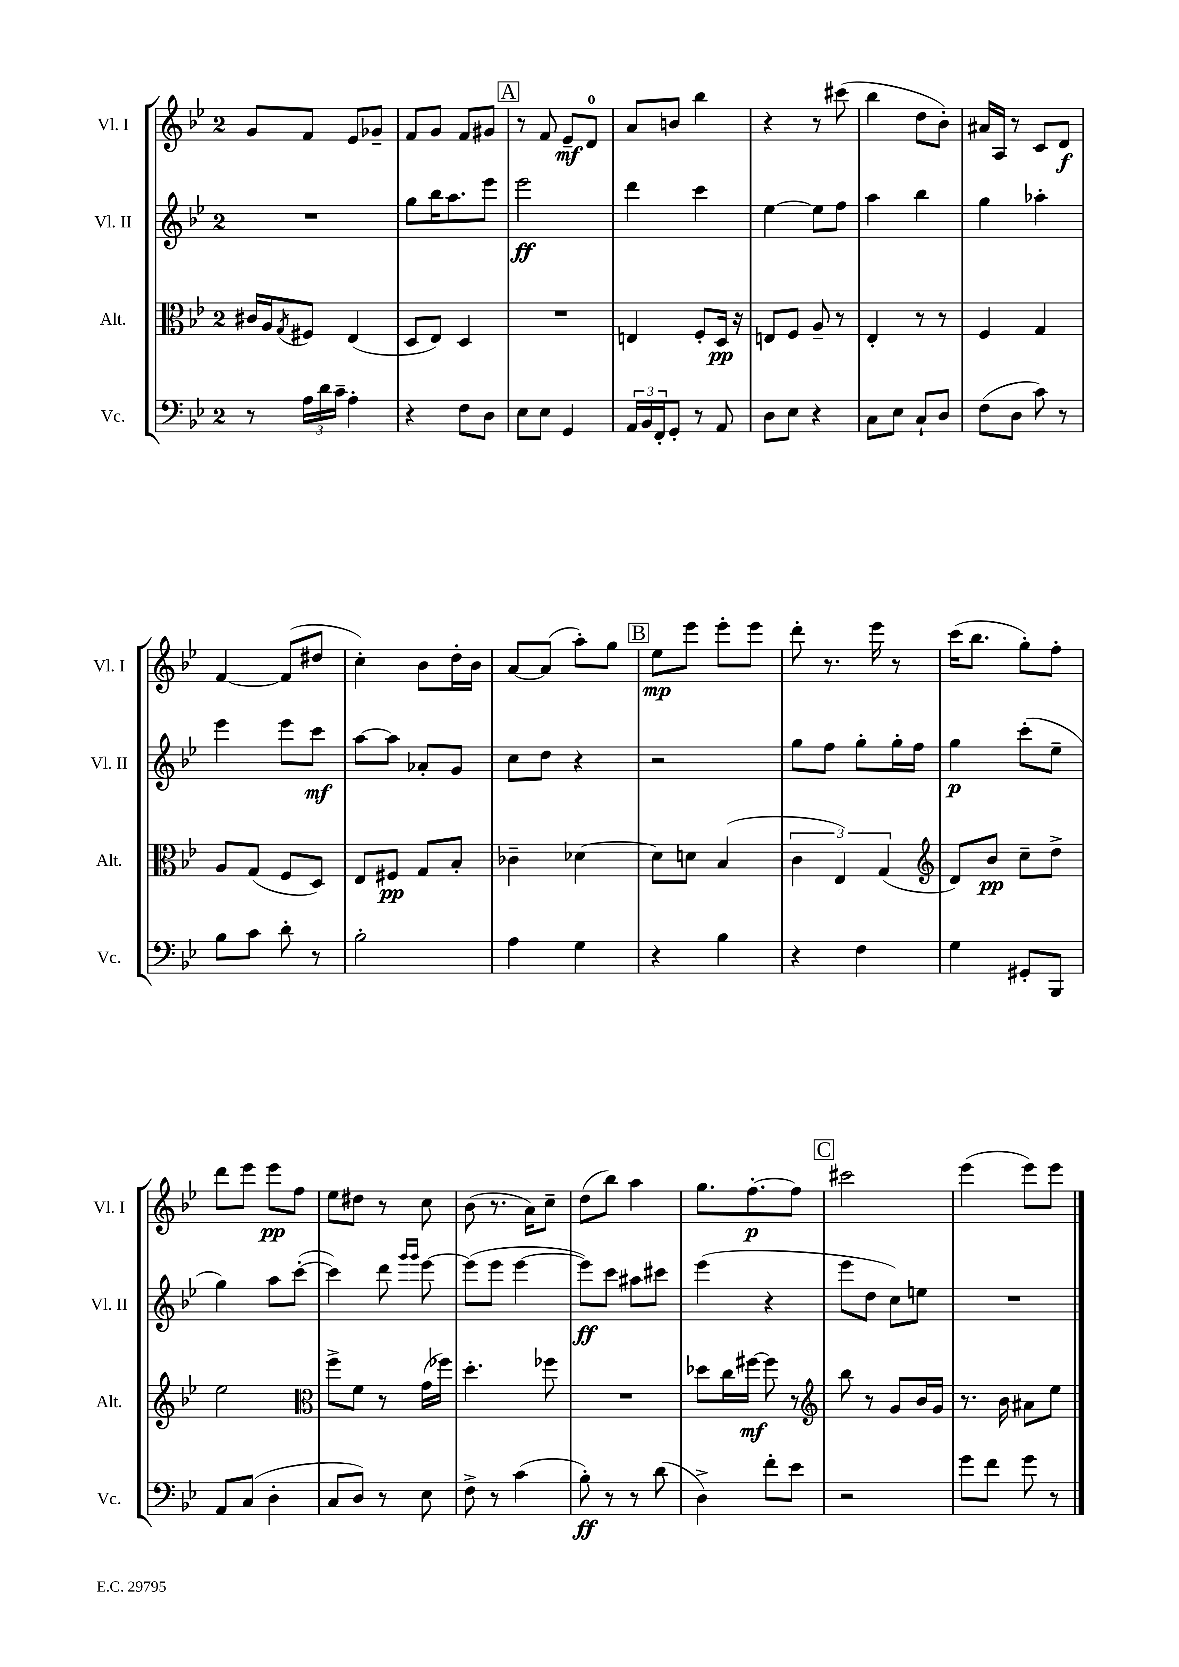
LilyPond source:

<<
\new StaffGroup <<
\new Staff = "s0" \with { instrumentName = "Vl. I" shortInstrumentName = "Vl. I" } {
    \clef treble \key bes \major \once \override Staff.TimeSignature.style = #'single-digit \time 2/4
    g'8 f'8 ees'8 ges'8-- |
    f'8 g'8 f'8 gis'8 |
    \mark \markup { \box "A" } r8 f'8 ees'8--\mf d'8-0 |
    a'8 b'8 bes''4 |
    r4 r8 cis'''8( |
    bes''4 d''8 bes'8-.) |
    ais'16 a16 r8 c'8 d'8\f |
    f'4~ f'8( dis''8 |
    c''4-.) bes'8 d''16-. bes'16 |
    a'8~ a'8( a''8-.) g''8 |
    \mark \markup { \box "B" } ees''8\mp ees'''8 ees'''8-. ees'''8 |
    d'''8-. r8. ees'''16 r8 |
    c'''16( bes''8. g''8-.) f''8-. |
    d'''8 ees'''8 ees'''8\pp f''8 |
    ees''8 dis''8 r8 c''8 |
    bes'8( r8. a'16) c''8-- |
    d''8( bes''8) a''4 |
    g''8. f''8.~-.\p f''8 |
    \mark \markup { \box "C" } cis'''2 |
    ees'''4( ees'''8) ees'''8 \bar "|." |
}
\new Staff = "s1" \with { instrumentName = "Vl. II" shortInstrumentName = "Vl. II" } {
    \clef treble \key bes \major \once \override Staff.TimeSignature.style = #'single-digit \time 2/4
    R2 |
    g''8 bes''16 a''8. ees'''8 |
    \mark \markup { \box "A" } ees'''2\ff |
    d'''4 c'''4 |
    ees''4~ ees''8 f''8 |
    a''4 bes''4 |
    g''4 aes''4-. |
    ees'''4 ees'''8 c'''8\mf |
    a''8~ a''8 aes'8-. g'8 |
    c''8 d''8 r4 |
    \mark \markup { \box "B" } r2 |
    g''8 f''8 g''8-. g''16-. f''16 |
    g''4\p c'''8-.( ees''8-- |
    g''4) a''8 c'''8~-.( |
    c'''4) d'''8 \grace { g'''16 g'''16 } ees'''8~ |
    ees'''8( ees'''8 ees'''4~ |
    ees'''8\ff) c'''8 ais''8 cis'''8 |
    ees'''4( r4 |
    \mark \markup { \box "C" } ees'''8 d''8 c''8) e''8 |
    R2 \bar "|." |
}
\new Staff = "s2" \with { instrumentName = "Alt." shortInstrumentName = "Alt." } {
    \clef alto \key bes \major \once \override Staff.TimeSignature.style = #'single-digit \time 2/4
    cis'16 a16 \acciaccatura { g8 } fis8 ees4( |
    d8 ees8) d4 |
    \mark \markup { \box "A" } R2 |
    e4 f8-. d16\pp r16 |
    e8 f8 a8-- r8 |
    ees4-. r8 r8 |
    f4 g4 |
    a8 g8( f8 d8) |
    ees8 fis8\pp g8 bes8-. |
    ces'4-- des'4~ |
    \mark \markup { \box "B" } des'8 d'8 bes4( |
    \tuplet 3/2 { c'4 ees4) g4( } |
    \clef treble d'8) bes'8\pp c''8-- d''8-> |
    ees''2 |
    \clef alto f''8-> f'8 r8 g'16( fes''16) |
    d''4.-. fes''8 |
    R2 |
    des''8 c''16 fis''16~\mf fis''8 r8 |
    \mark \markup { \box "C" } \clef treble bes''8 r8 g'8 bes'16 g'16 |
    r8. bes'16 ais'8 ees''8 \bar "|." |
}
\new Staff = "s3" \with { instrumentName = "Vc." shortInstrumentName = "Vc." } {
    \clef bass \key bes \major \once \override Staff.TimeSignature.style = #'single-digit \time 2/4
    r8 \tuplet 3/2 { a16 d'16 c'16-- } a4-. |
    r4 f8 d8 |
    \mark \markup { \box "A" } ees8 ees8 g,4 |
    \tuplet 3/2 { a,16 bes,16 f,16-. } g,8-. r8 a,8 |
    d8 ees8 r4 |
    c8 ees8 c8-! d8 |
    f8( d8 c'8) r8 |
    bes8 c'8 d'8-. r8 |
    bes2-. |
    a4 g4 |
    \mark \markup { \box "B" } r4 bes4 |
    r4 f4 |
    g4 gis,8-. bes,,8 |
    a,8 c8( d4-. |
    c8 d8) r8 ees8 |
    f8-> r8 c'4( |
    bes8-.\ff) r8 r8 d'8( |
    d4->) f'8-. ees'8 |
    \mark \markup { \box "C" } r2 |
    g'8 f'8 g'8 r8 \bar "|." |
}
>>
>>
\layout { \context { \Score \remove "Bar_number_engraver" } }
